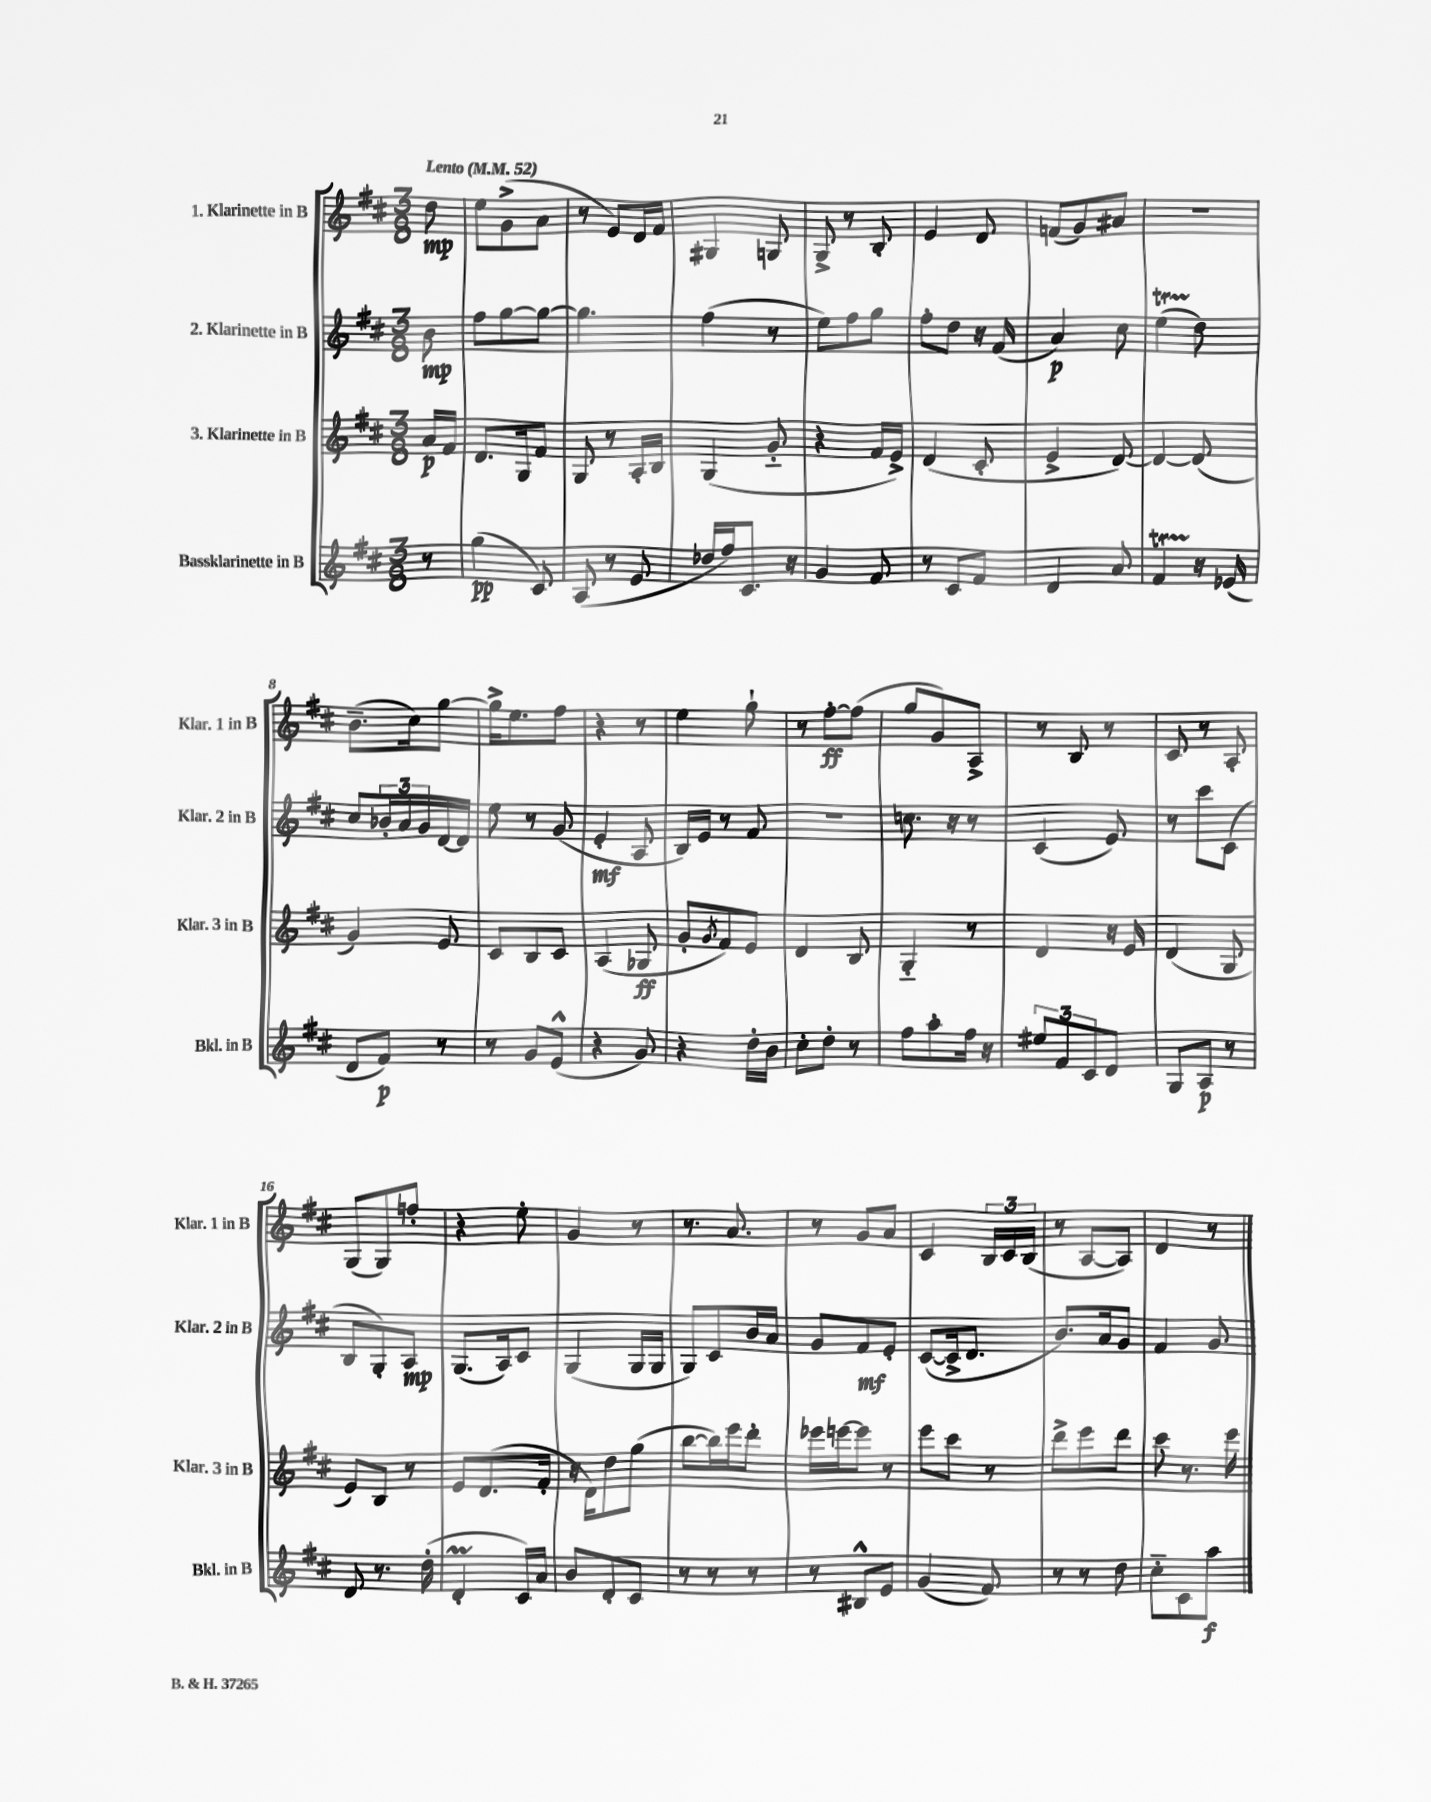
<<
\new StaffGroup <<
\new Staff = "s0" \with { instrumentName = "1. Klarinette in B" shortInstrumentName = "Klar. 1 in B" } {
    \clef treble \key d \major \numericTimeSignature \time 3/8 \partial 8 \tempo "Lento" 4 = 52
    d''8\mp |
    e''8 g'8->( a'8 |
    r8 e'8) d'16 fis'16 |
    gis4 g8 |
    g8-> r8 b8-. |
    e'4 d'8 |
    f'8( g'8) ais'8 |
    R4. |
    b'8.--( cis''16) g''8~ |
    g''16-> e''8. fis''8 |
    r4 r8 |
    e''4 g''8-! |
    r8 fis''8~-.\ff fis''8( |
    g''8 g'8) a8-> |
    r8 b8 r8 |
    cis'8 r8 a8-. |
    g8( g8) f''8-. |
    r4 e''8-. |
    g'4 r8 |
    r8. a'8. |
    r8 g'8 a'8 |
    cis'4 \tuplet 3/2 { b16 cis'16 b16( } |
    r8 a8~ a8) |
    d'4 r8 \bar "|." |
}
\new Staff = "s1" \with { instrumentName = "2. Klarinette in B" shortInstrumentName = "Klar. 2 in B" } {
    \clef treble \key d \major \numericTimeSignature \time 3/8 \partial 8
    b'8\mp |
    fis''8 g''8~ g''8~ |
    g''4. |
    fis''4( r8 |
    e''8) fis''8 g''8 |
    fis''8-. d''8 r16 fis'16( |
    a'4\p) cis''8 |
    e''4\startTrillSpan( d''8\stopTrillSpan) |
    cis''8 \tuplet 3/2 { bes'16-. a'16 g'16 } d'16~ d'16 |
    e''8 r8 g'8( |
    e'4-.\mf a8 |
    b16) e'16 r8 fis'8 |
    R4. |
    c''8. r16 r8 |
    cis'4( e'8) |
    r8 cis'''8 cis'8( |
    b8 g8-.) a8\mp |
    g8.( a16) cis'8 |
    g4( g16 g16 |
    g8) cis'8 b'16 a'16 |
    g'8 fis'8\mf e'8-. |
    cis'8~( cis'16-> d'8. |
    b'8.) a'16 g'8 |
    fis'4 g'8 \bar "|." |
}
\new Staff = "s2" \with { instrumentName = "3. Klarinette in B" shortInstrumentName = "Klar. 3 in B" } {
    \clef treble \key d \major \numericTimeSignature \time 3/8 \partial 8
    a'16\p fis'16 |
    d'8. g16 fis'8 |
    g8 r8 a16-. b16 |
    g4( g'8-_ |
    r4 fis'16 e'16->) |
    d'4( cis'8-. |
    e'4-> d'8~) |
    d'4~ d'8( |
    g'4) e'8 |
    cis'8 b8 cis'8 |
    a4( ges8\ff |
    g'8-. \acciaccatura { g'8 } fis'8) e'8 |
    d'4 b8 |
    g4-_ r8 |
    d'4 r16 e'16 |
    d'4( g8 |
    e'8) b8 r8 |
    e'8 d'8.( fis'16-. |
    r16 d'16) d''8 g''8( |
    b''8~ b''16) e'''16 d'''8-. |
    ees'''16 e'''16~ e'''8 r8 |
    e'''8 cis'''8 r8 |
    d'''8-> e'''8 d'''8 |
    cis'''8 r8. e'''16 \bar "|." |
}
\new Staff = "s3" \with { instrumentName = "Bassklarinette in B" shortInstrumentName = "Bkl. in B" } {
    \clef treble \key d \major \numericTimeSignature \time 3/8 \partial 8
    r8 |
    g''4\pp( cis'8) |
    a8( r8 e'8 |
    des''16 fis''16) cis'8. r16 |
    g'4 fis'8 |
    r8 cis'8 fis'8 |
    d'4 a'8 |
    fis'4\startTrillSpan r16\stopTrillSpan ees'16( |
    d'8 fis'8\p) r8 |
    r8 g'8 e'8-^( |
    r4 g'8) |
    r4 d''16-. b'16 |
    cis''8-. d''8-. r8 |
    fis''8 a''8-. fis''16 r16 |
    \tuplet 3/2 { eis''8 fis'8 cis'8 } d'8 |
    g8 a8\p r8 |
    d'8 r8. d''16-.( |
    d'4-.\prall cis'16) a'16 |
    b'8 d'8-. cis'8 |
    r8 r8 r8 |
    r8 bis8-^ e'8 |
    g'4( fis'8) |
    r8 r8 d''8 |
    cis''8-_ cis'8 a''8\f \bar "|." |
}
>>
>>
